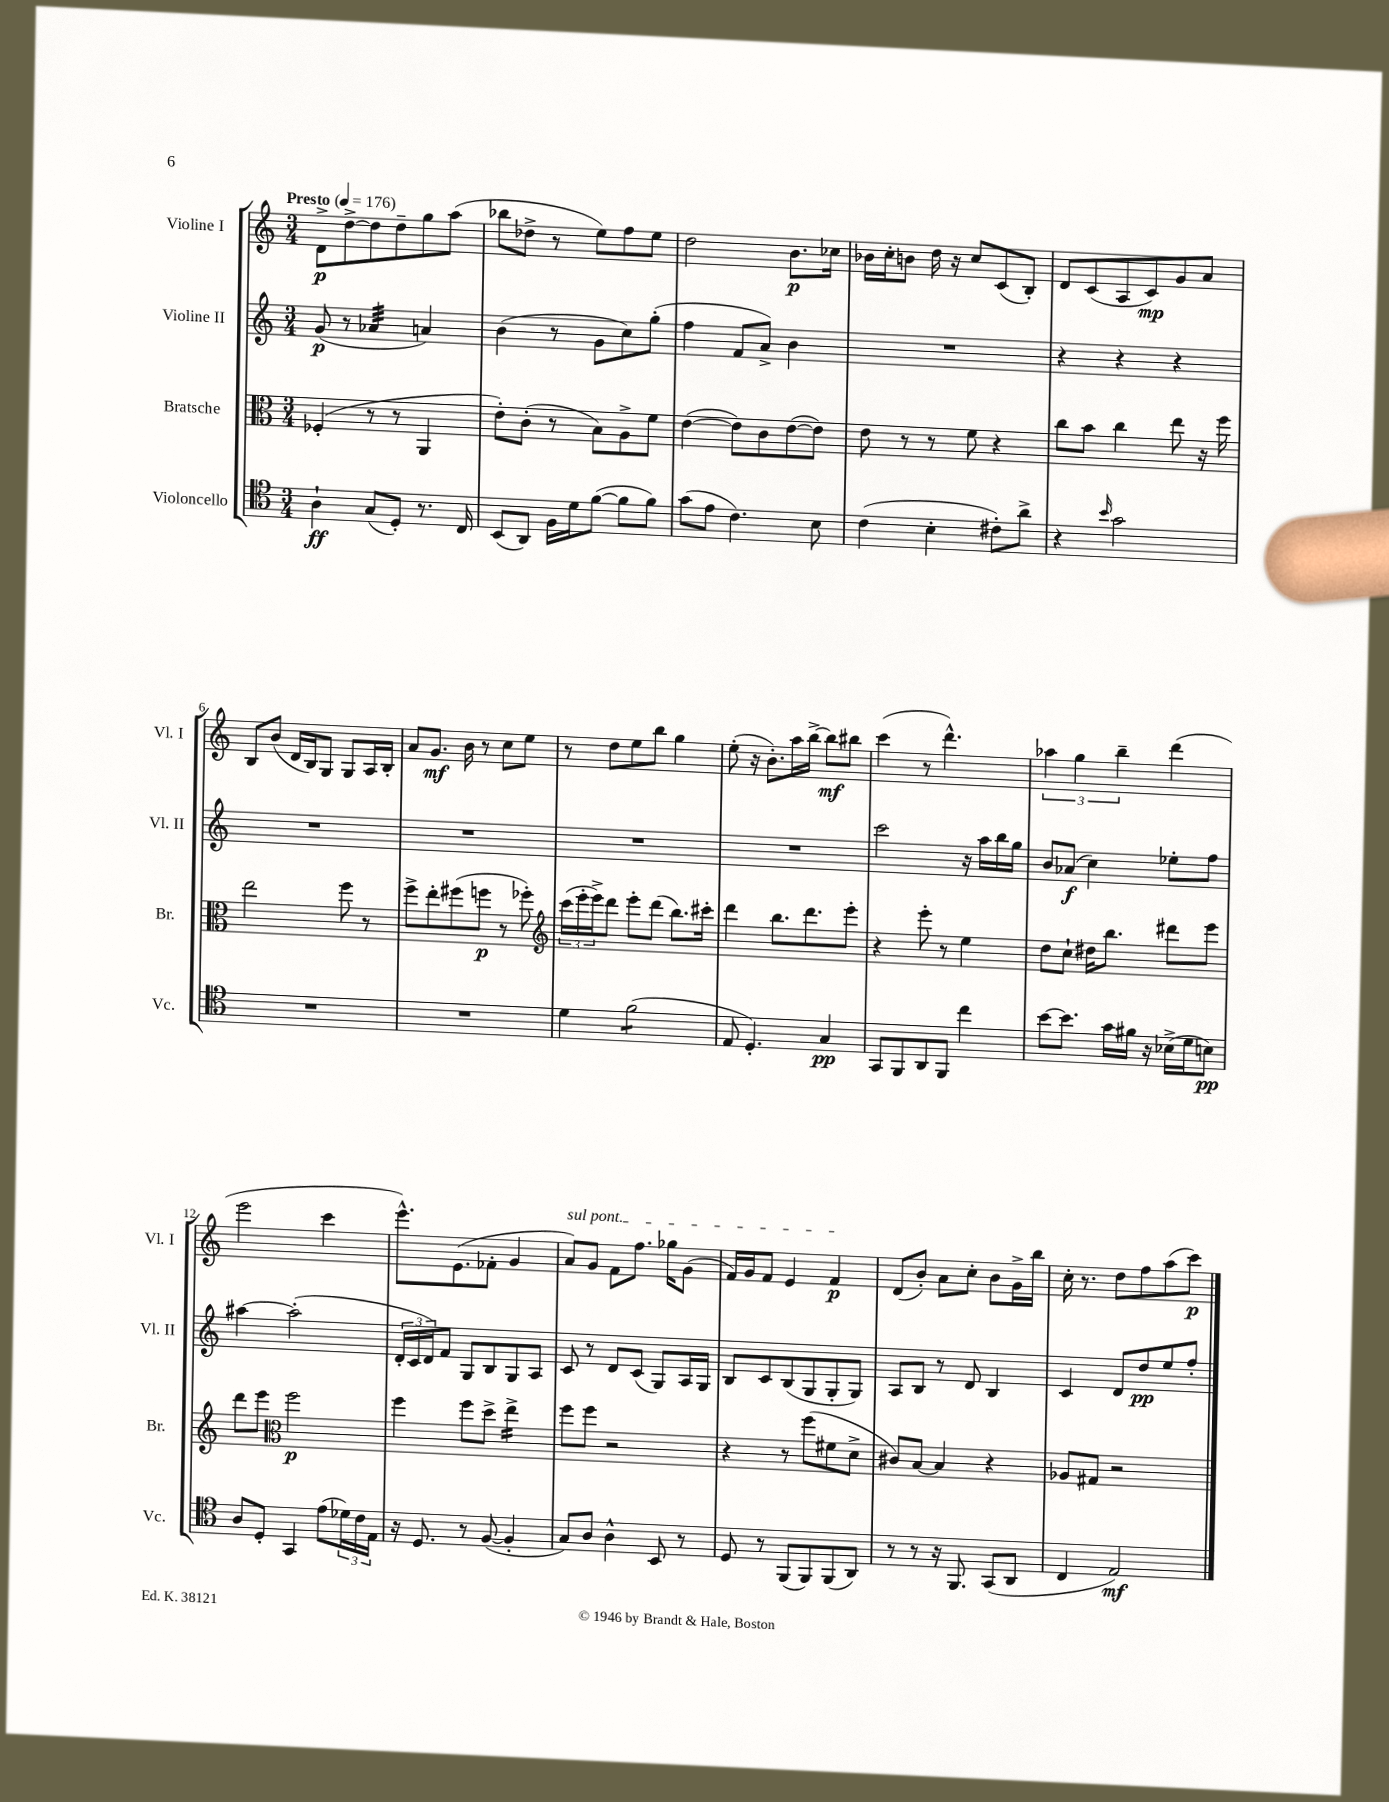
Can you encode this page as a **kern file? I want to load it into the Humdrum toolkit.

**kern	**kern	**kern	**kern
*staff4	*staff3	*staff2	*staff1
*clefC4	*clefC3	*clefG2	*clefG2
*k[]	*k[]	*k[]	*k[]
*M3/4	*M3/4	*M3/4	*M3/4
*MM176	*MM176	*MM176	*MM176
4A`	(4F-'	(8g	8d^
.	.	8r	[8dd^
(8G	8r	4a-	8dd]
8D')	8r	.	8dd~
8.r	4AA	4a)	8gg
.	.	.	(8aa
16C	.	.	.
=	=	=	=
(8BB	8e')	(4b	8bb-
8AA)	(8c'	.	8dd-^
16F	8r	8r	8r
16d	.	.	.
([8f	8B)	8g	8ee)
8f]	8A^	8cc)	8ff
8f)	8f	(8gg'	8ee
=	=	=	=
(8g	([4e	4ff	2dd
8e	.	.	.
4.c)	8e])	8f	.
.	8c	8a^)	.
.	([8e	4b	8.b
8B	8e])	.	.
.	.	.	16cc-
=	=	=	=
(4c	8e	2.r	16b-
.	.	.	16cc'
.	8r	.	8b
4B'	8r	.	16dd
.	.	.	16r
.	8f	.	8cc
8c#')	4r	.	(8c
8a^	.	.	8B')
=	=	=	=
4r	8cc	4r	8d
.	8b	.	(8c
16qqb	.	.	.
2g	4cc	4r	8A
.	.	.	8c)
.	8ee	4r	8g
.	16r	.	8a
.	16ff	.	.
=	=	=	=
2.r	2ee	2.r	8B
.	.	.	(8b
.	.	.	16d
.	.	.	16B)
.	.	.	8G
.	8ff	.	8G
.	8r	.	16A
.	.	.	16B'
=	=	=	=
2.r	8ff^	2.r	8a
.	8ee'	.	8.g
.	(8ff#	.	.
.	.	.	16b
.	8ff	.	8r
.	8r	.	8cc
.	8ff-')	.	8ee
=	=	=	=
*	*clefG2	*	*
4d	(24ccc	2.r	8r
.	24eee'	.	.
.	24eee^)	.	.
.	8ddd	.	8dd
(2f	8eee'	.	8ee
.	(8ddd	.	8bb
.	8.bb)	.	4gg
.	16ccc#'	.	.
=	=	=	=
8E	4ddd	2.r	(8ee'
4.D')	.	.	16r
.	.	.	8.b')
.	8.bb	.	.
.	.	.	16aa
.	8.ddd	.	[16bb^
4G	.	.	8bb]
.	8eee'	.	8bb#
=	=	=	=
8GG	4r	2ccc	(4ccc
8FF	.	.	.
8AA	8eee'	.	8r
8FF	8r	.	4.ddd^^)
4cc	4ee	16r	.
.	.	16aa	.
.	.	16bb	.
.	.	16gg	.
=	=	=	=
[8b	8dd	8b	6aa-
8.b]	8cc`	(8a-	.
.	.	.	6gg
.	16dd#	4cc)	.
16g	8.bb	.	.
.	.	.	6bb~
16f#	.	.	.
16r	.	.	.
(16B-^	8ddd#	8ee-'	(4ddd
16d	.	.	.
8B)	8eee	8ff	.
=	=	=	=
8A	8ddd	[4aa#	2eee
8D'	8eee	.	.
*	*clefC3	*	*
4GG	2ff	(2aa#']	.
(8e	.	.	4ccc
24d-)	.	.	.
24c	.	.	.
24E	.	.	.
=	=	=	=
16r	4ff	24d'	8.eee^^)
.	.	24c	.
8.D	.	.	.
.	.	24d)	.
.	.	8f	.
.	.	.	(8.e
8r	8ff	8G	.
([8F	8dd^	8B	8f-'
4F']	4ee^	8G	4g
.	.	8A	.
=	=	=	=
8G)	8ff	8c	8a)
8A	8ff	8r	8g
4A^^	2r	8d	8f
.	.	(8c	8.ff
8BB	.	8G)	.
.	.	.	16gg-
8r	.	16A	(8g
.	.	16G	.
=	=	=	=
8D	4r	8B	16f)
.	.	.	16g
8r	.	8c	8f
(8FF	8r	(8B	4e
8FF)	(8ff	8G	.
(8FF	8f#	8G'	4f
8AA)	8d^	8G)	.
=	=	=	=
8r	8c#)	8A	(8d
8r	[8B	8B	8b')
16r	4B]	8r	8a
8.FF	.	.	.
.	.	8d	8cc'
(8GG	4r	4B	8b
8AA	.	.	16g^
.	.	.	16bb
=	=	=	=
4C	8A-	4c	16cc'
.	.	.	8.r
.	8G#	.	.
2E)	2r	8d	8dd
.	.	8dd	8ff
.	.	8ee	(8aa
.	.	8ff'	8ccc)
==	==	==	==
*-	*-	*-	*-
